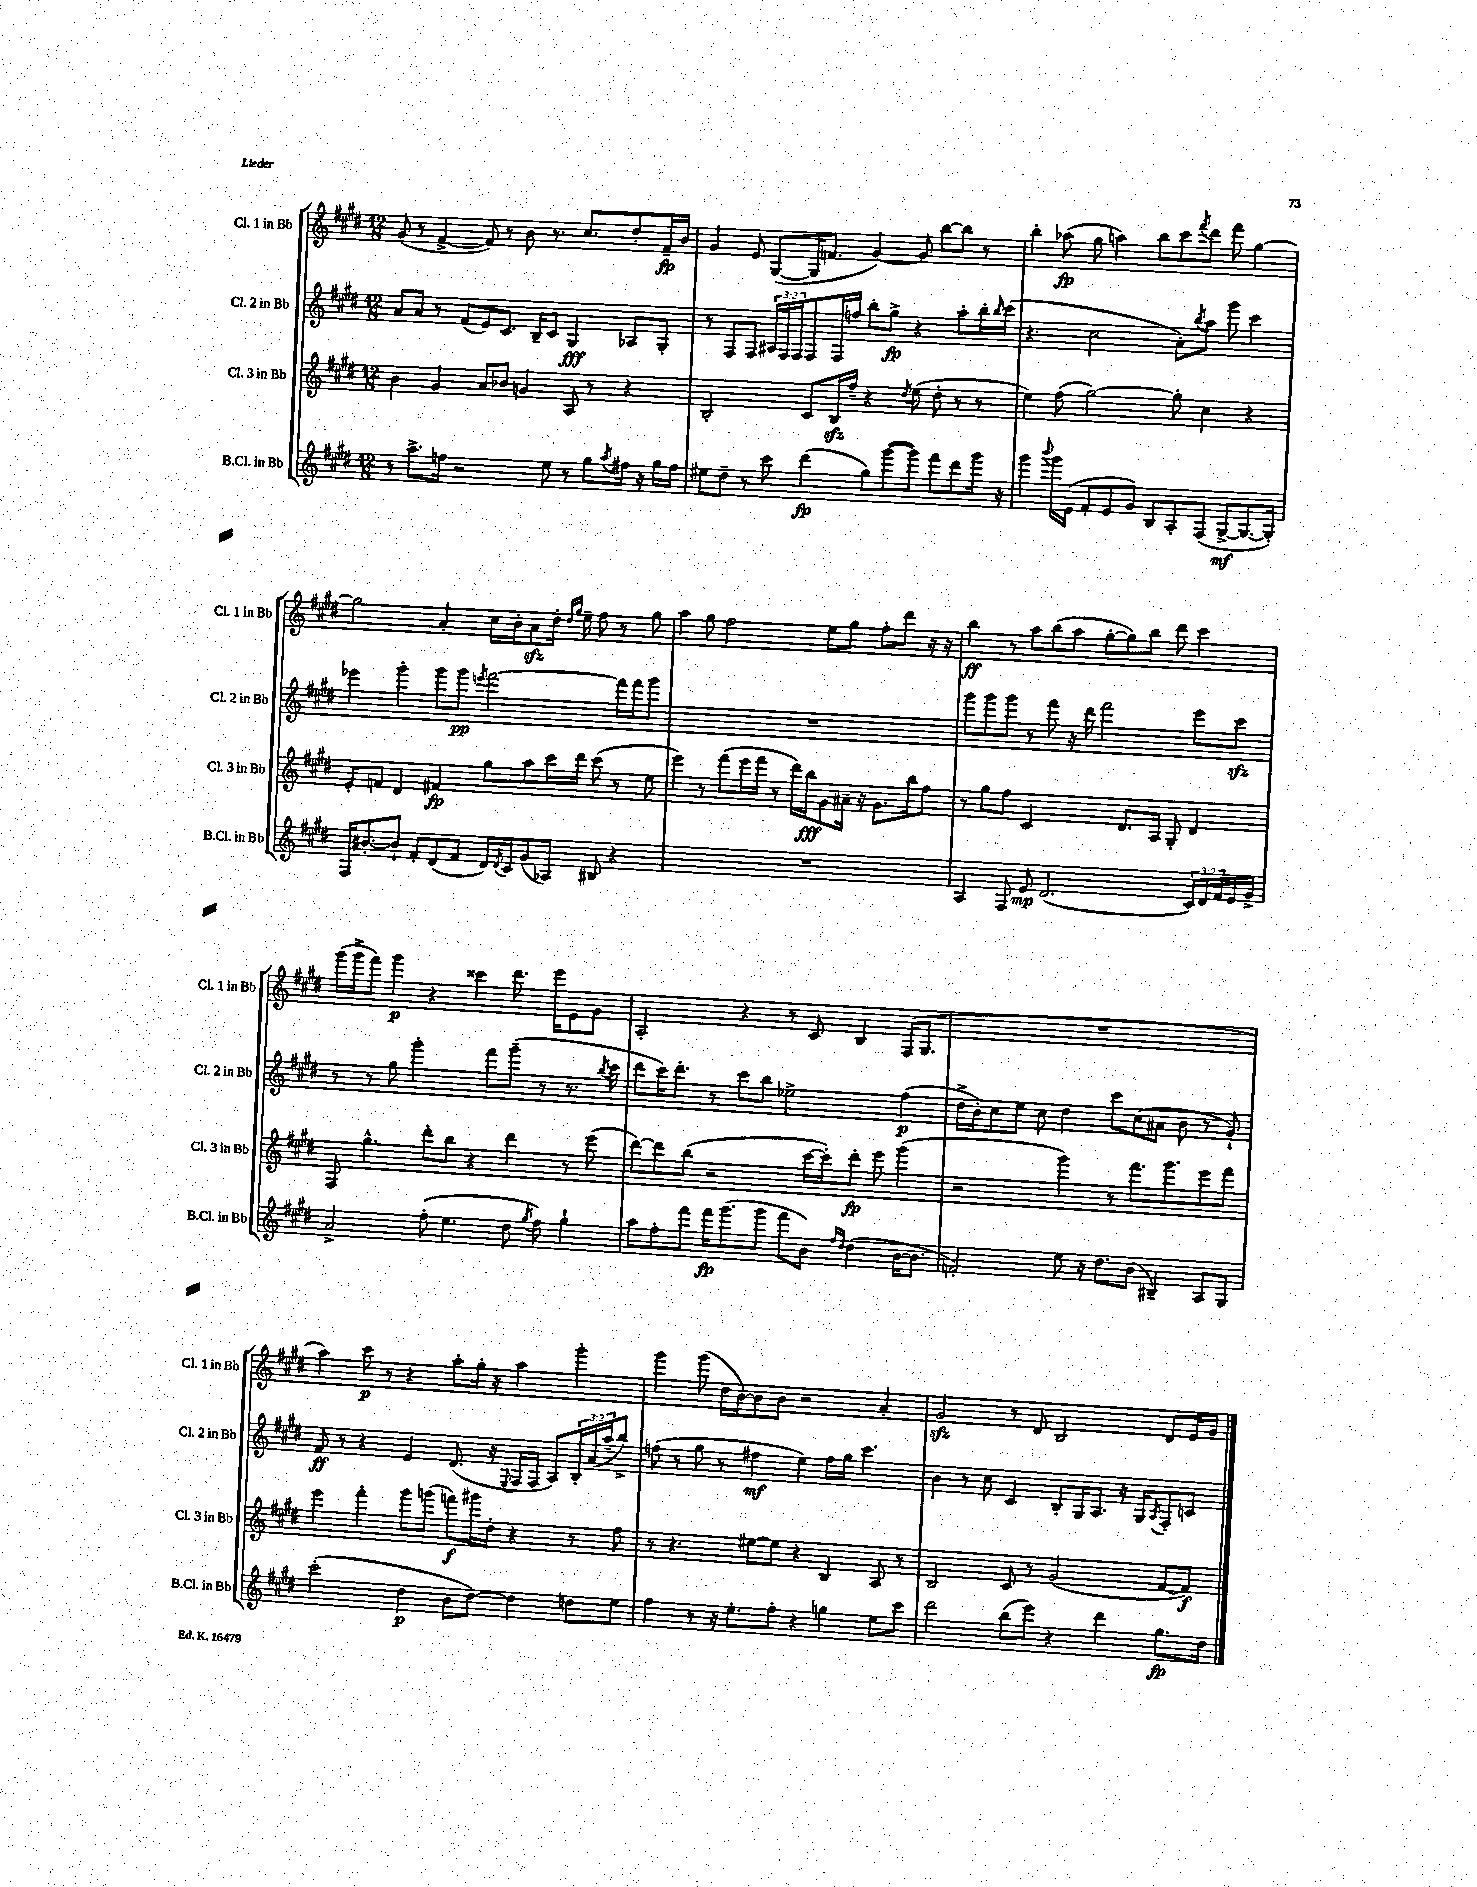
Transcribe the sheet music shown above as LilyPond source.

<<
\new StaffGroup <<
\new Staff = "s0" \with { instrumentName = "Cl. 1 in Bb" shortInstrumentName = "Cl. 1 in Bb" } {
    \clef treble \key e \major \numericTimeSignature \time 12/8
    gis'8( r8 fis'4~-> fis'8) r8 b'8 r8. cis''8. dis''8-. fis'16--\fp b'16 |
    gis'4 e'8 gis8~( gis16 f'8. gis'4~) gis'8 b''8~ b''8 r8 |
    b''4-. aes''8\fp( gis''8 a''4) b''8 cis'''8 \acciaccatura { fis'''8 } dis'''8 fis'''8 gis''4~ |
    gis''2 a'4-. cis''16 b'16-. a'8\sfz dis''16-. \grace { dis''16 gis''16 } e''16-- fis''8 r8 gis''8 |
    a''4 gis''8 fis''2 e''8 gis''8 fis''8-. dis'''8 r16 r16 |
    b''4\ff r8 a''8 b''8( a''8 gis''8~-. gis''8) b''8 dis'''8 cis'''4 |
    gis'''16( gis'''16-> fis'''8) gis'''4\p r4 cisis'''4 dis'''8. e'''16 e'8 gis'8 |
    a2-. r4 r8 cis'8 b4 fis16( gis8. |
    R1. |
    a''4) cis'''8\p r8 r4 a''8-. gis''16-. r16 a''4 gis'''4-. |
    gis'''4 gis'''8( dis''16 b'16~) b'8 b'8 r2 a'4-. |
    gis'2\sfz r8 dis'8 b2 dis'8 e'16 gis'16 \bar "|." |
}
\new Staff = "s1" \with { instrumentName = "Cl. 2 in Bb" shortInstrumentName = "Cl. 2 in Bb" } {
    \clef treble \key e \major \numericTimeSignature \time 12/8 \override Staff.TupletNumber.text = #tuplet-number::calc-fraction-text
    a'8 a'8 r8 fis'8( e'8) cis'8. b16-- cis'8 gis4\fff aes8 gis8-. |
    r8 fis8 fis8 \tuplet 3/2 { ais16 fis16 fis16 } fis8 fis16 f''16 b''8-. gis''8->\fp r4 a''8-. b''16-. \grace { b''16 } cis'''16( |
    r4. cis''2 a'8-.) \acciaccatura { b''8 } a''8 gis'''8 cis'''4 |
    ees'''4 gis'''4-. gis'''8 gis'''8\pp \acciaccatura { e'''8 } fis'''2~ fis'''16 fis'''16 gis'''8 |
    R1. |
    gis'''8 gis'''8 gis'''8 r8 fis'''8 r16 dis'''16 fis'''2 e'''8 cis'''8\sfz |
    r8 r8 gis''8 gis'''2-. fis'''8 gis'''8--( r8 r8. \acciaccatura { b''8 } cis'''16 |
    dis'''8 cis'''16) dis'''8.-. r8 cis'''8 b''8 ees''2-> fis''4\p( |
    dis''16-> b'16-.) cis''8 e''8 cis''8 dis''4 cis'''8 cis''8( ais'8 b'8 r8 gis'8-!) |
    fis'8\ff r8 r4 e'4 dis'8.( r16 \appoggiatura { e8 } fis16 fis16 a8) \tuplet 3/2 { b16-. a'16( a''16-- } b''8->) |
    f''8( r8 gis''8 r8 fis''4\mf e''4) fis''16 gis''16 cis'''4. |
    b'4 r8 cis''8 cis'4 b8-. gis16 a8. r16 gis16 \acciaccatura { a8 } fis8-. c'8 \bar "|." |
}
\new Staff = "s2" \with { instrumentName = "Cl. 3 in Bb" shortInstrumentName = "Cl. 3 in Bb" } {
    \clef treble \key e \major \numericTimeSignature \time 12/8
    b'4 gis'4 a'8 bes'8 g'4 a8 r8 r4 |
    b2-. cis'8 b16\sfz fis''16-- r4 \acciaccatura { dis''8 } e''8( dis''8-. r8 r8 |
    e''4) fis''8( gis''2~) gis''8-. cis''4 r4 |
    e'8-. f'8 dis'4 fis'4\fp gis''8 a''8 cis'''16 dis'''16 cis'''8( r8 e''8 |
    e'''4) r8 fis'''8( e'''16 fis'''16 r8 dis'''16) b''16\fff gis'8 ais'16-- r16 gis'8. b''16 fis''8 |
    r8 gis''8 fis''8 cis'2 dis'8. a16 gis8-. dis'4 |
    fis8 gis''4.-^ dis'''8-. b''8 r4 dis'''4 r8 e'''8( |
    dis'''8~) dis'''8 b''8( r2 cis'''16~ cis'''16-.) dis'''8-.\fp e'''8 gis'''4( |
    r2 gis'''4) r8 fis'''8. gis'''8. e'''8 fis'''8 |
    e'''4 fis'''4-. gis'''8 g'''8( f'''8\f) gis'''16 dis''16-. r4 r8 fis''8 |
    r8 r4. eis''8~ eis''8 r4 b4 a8 r8 |
    b2 cis'8 r8 gis'2( fis'8~ fis'8\f) \bar "|." |
}
\new Staff = "s3" \with { instrumentName = "B.Cl. in Bb" shortInstrumentName = "B.Cl. in Bb" } {
    \clef treble \key e \major \numericTimeSignature \time 12/8 \override Staff.TupletNumber.text = #tuplet-number::calc-fraction-text
    r8 a''8.-> f''16 r2 e''8 r8 gis''8 \acciaccatura { a''8 } fis''16 r16 gis''16 fis''16 |
    eis''8 dis''8-- r8 cis'''8 dis'''4\fp( gis''8) gis'''8~( gis'''8) fis'''8 dis'''8 gis'''16 r16 |
    gis'''4 \appoggiatura { b'''8 } gis'''16 e'16( fis'8-. e'8 gis'8) b8 a8-. fis8( gis8~->\mf gis8.~ gis16-.) |
    fis16 bis'8.~-. bis'8-! fis'8-. dis'8( fis'8 dis'16) \acciaccatura { dis'8 } cis'16 gis'8( aes8) bis8 r4 |
    R1. |
    a4 fis8 e'8\mp dis'2.( \tuplet 3/2 { cis'16) dis'16 fis'16 } e'16 gis'16-> |
    a'2-> fis''8-.( e''4. dis''8 \acciaccatura { gis''8 } fis''8) gis''4-! |
    a''8 fis''8-. fis'''8 fis'''16\fp gis'''8.( gis'''8 fis'''8 b'8) \grace { fis''16 dis''16 } dis''4( b'16~ b'8. |
    f'2-.) e''8 r16 dis''8. b'8( bis4--) a8 gis8 |
    cis'''2-.( dis''4\p b'8 dis''8~) dis''4 d''8 e''8 |
    fis''4 r8 r16 e''8.-. fis''8-. r4 g''4 e''8 cis'''8 |
    dis'''2 b''8( e'''8) r4 dis'''4 gis''8.\fp dis''16 \bar "|." |
}
>>
>>
\layout { \context { \Score \remove "Bar_number_engraver" } }
